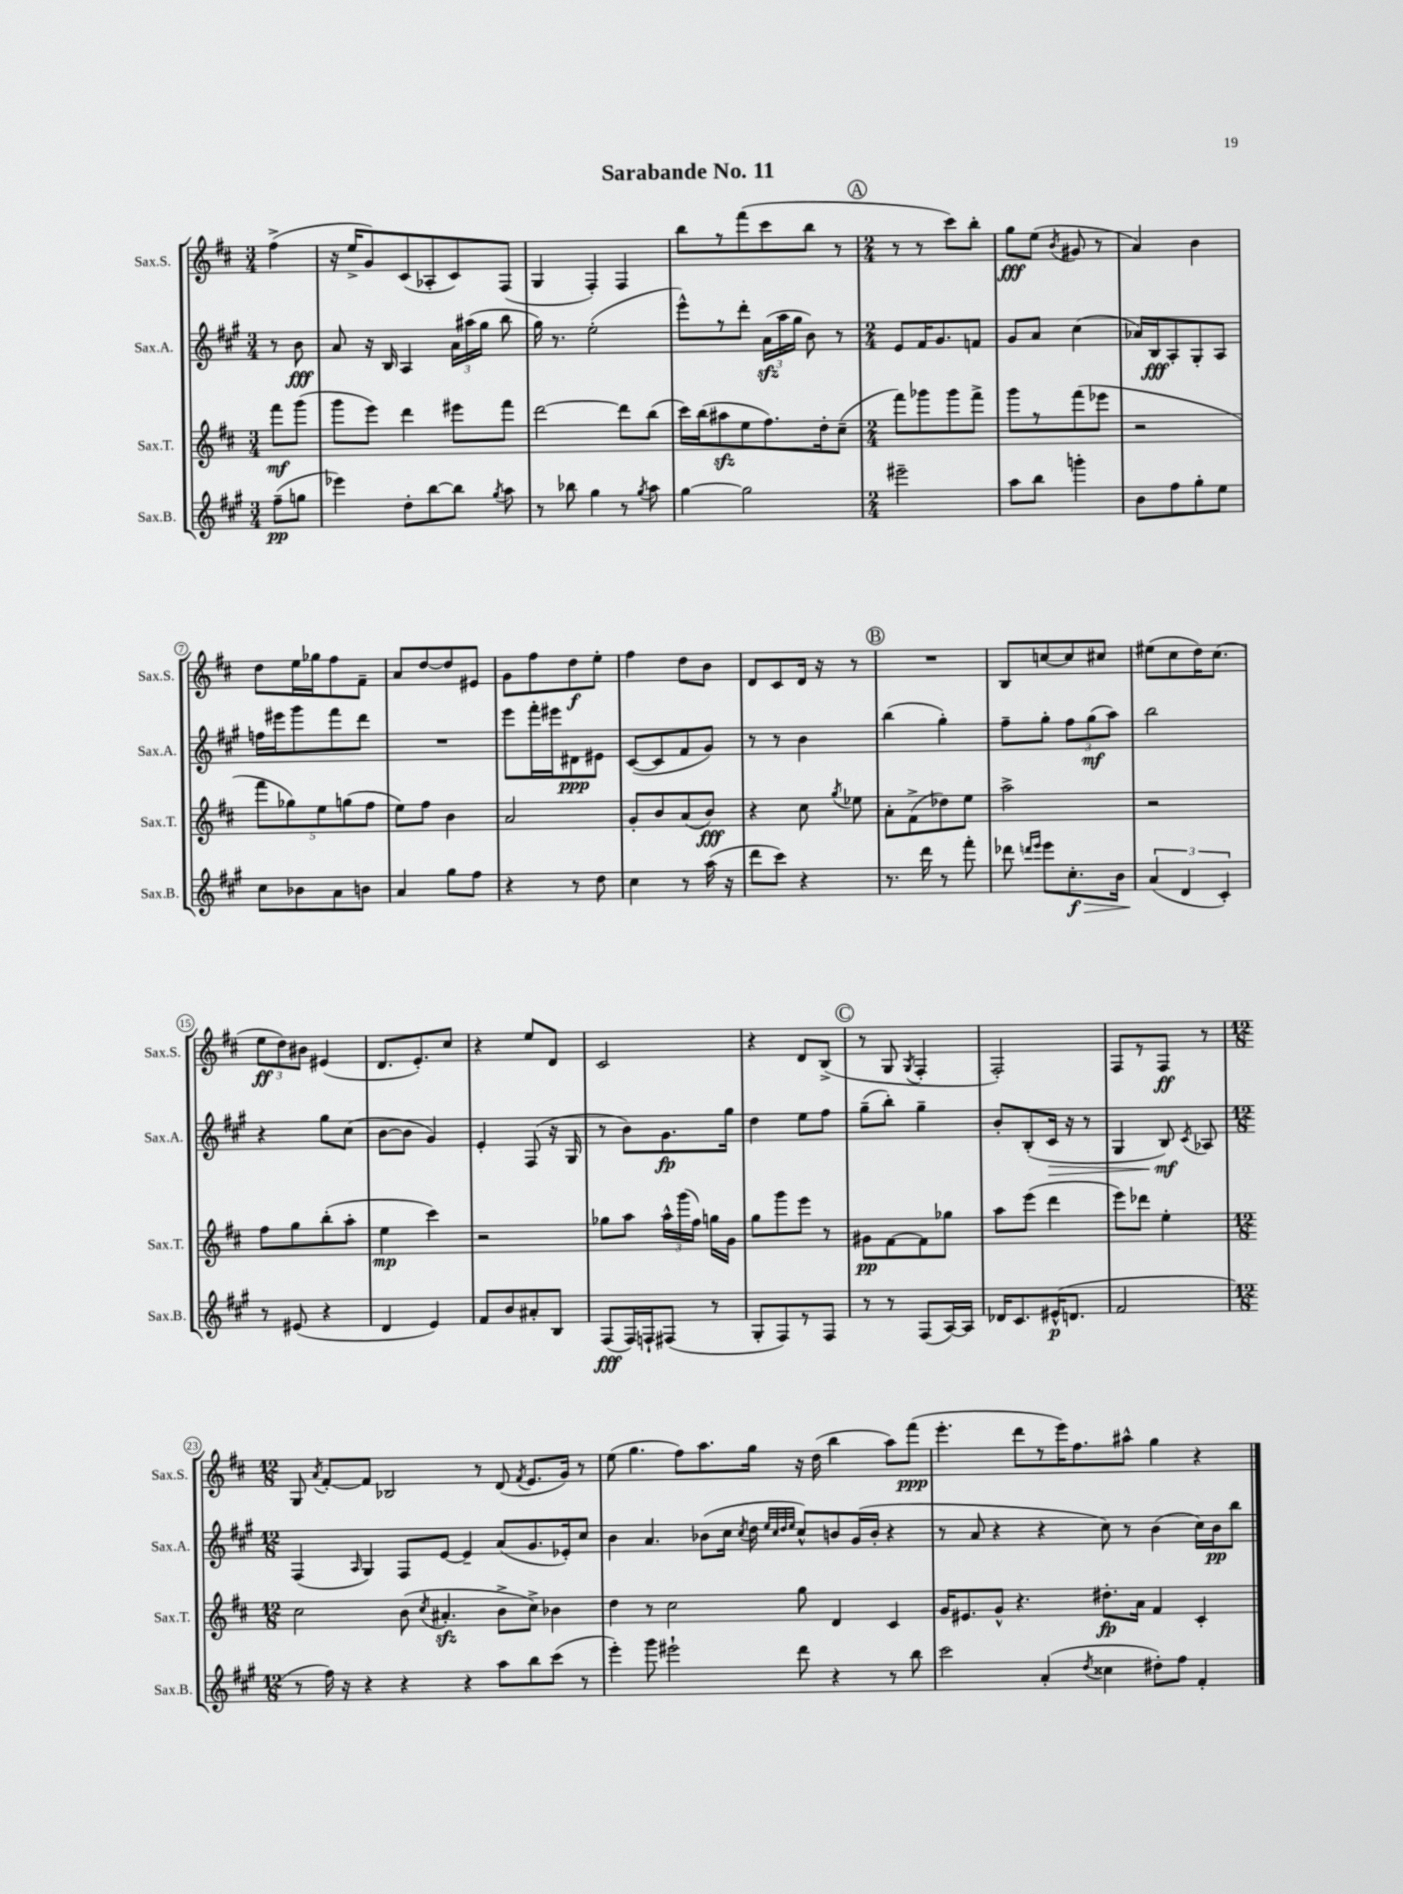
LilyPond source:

\header { title = "Sarabande No. 11" }
<<
\new StaffGroup <<
\new Staff = "s0" \with { instrumentName = "Sax.S." shortInstrumentName = "Sax.S." } {
    \clef treble \key d \major \numericTimeSignature \time 3/4 \partial 4
    \autoBeamOff fis''4->( |
    r16 e''16[-> g'8) cis'8( aes8-. cis'8) fis8]( |
    g4 fis4-.) fis4 |
    b''8[ r8 fis'''8( cis'''8 b''8] r8 |
    \mark \markup { \circle "A" } \numericTimeSignature \time 2/4 r8 r8 cis'''8[) b''8]-. |
    g''8[\fff e''8]( \acciaccatura { b'8 } gis'8 r8 |
    a'4) b'4 |
    d''8[ e''16 ges''16 fis''8 fis'8]-- |
    a'8[ d''8~ d''8 eis'8] |
    g'8[ fis''8 d''8\f e''8]-. |
    fis''4 d''8[ b'8] |
    d'8[ cis'8 d'16] r16 r8 |
    \mark \markup { \circle "B" } R2 |
    b8[ c''8~ c''8 cis''8] |
    eis''8[( cis''8 d''16) cis''8.]( |
    \tuplet 3/2 { e''8[\ff d''8) bis'8] } eis'4( |
    d'8.[ e'8.-.) cis''8] |
    r4 e''8[ d'8] |
    cis'2 |
    r4 d'8[ b8]->( |
    \mark \markup { \circle "C" } r8 g8 \acciaccatura { g8 } fis4-. |
    fis2-.) |
    fis8[ r8 fis8]\ff r8 |
    \numericTimeSignature \time 12/8 g8 \acciaccatura { a'8 } fis'8[~-. fis'8] bes2 r8 d'8( \acciaccatura { fis'8 } e'8.[ g'16]) r8 |
    e''8( g''4. fis''8[) a''8. g''16] r16 d''16( b''4 a''8[) fis'''8]\ppp( |
    e'''4.-. d'''8[ r8 e'''16) fis''8. ais''8]-^ g''4 r4 \bar "|." |
}
\new Staff = "s1" \with { instrumentName = "Sax.A." shortInstrumentName = "Sax.A." } {
    \clef treble \key a \major \numericTimeSignature \time 3/4 \partial 4
    \autoBeamOff r8 b'8\fff |
    a'8 r16 b16 a4 \tuplet 3/2 { a'16[ ais''16( gis''16] } b''8 |
    gis''16) r8. e''2-.( |
    e'''8[-^) r8 d'''8]-. \tuplet 3/2 { a'16[\sfz( a''16 gis''16] } b'8) r8 |
    \mark \markup { \circle "A" } \numericTimeSignature \time 2/4 e'8[ fis'16 gis'8. f'8] |
    gis'8[ a'8] cis''4( |
    aes'16[) b16\fff a8-. gis8-. a8] |
    f''16[ eis'''16 gis'''8 fis'''8 d'''8] |
    R2 |
    e'''8[ fis'''16-. eis'''16 dis'8\ppp eis'8] |
    cis'8[~( cis'8 fis'8 gis'8]) |
    r8 r8 b'4 |
    \mark \markup { \circle "B" } b''4( gis''4-.) |
    fis''8[-- gis''8]-. \tuplet 3/2 { fis''8[ gis''8\mf( a''8]) } |
    b''2 |
    r4 gis''8[ cis''8]( |
    b'8[~ b'8] gis'4) |
    e'4-. fis8( r16 gis16 |
    r8 b'8[) gis'8.\fp gis''16] |
    d''4 e''8[ fis''8] |
    \mark \markup { \circle "C" } gis''8[--( b''8]-.) gis''4-- |
    b'8[-. b8-.( cis'16]\> r16 r8 |
    gis4 b8\mf\!) \acciaccatura { cis'8 } aes8 |
    \numericTimeSignature \time 12/8 fis4( \grace { a16 } gis4) fis8[ e'8]~ e'4-- a'8[( gis'8. ees'16-.) cis''8] |
    b'4 a'4. bes'8[( cis''16] \acciaccatura { cis''8 } d''16 \grace { e''32[ cis''32 d''32 e''32] } cis''8[-^) b'8 gis'16( b'16]-. r4 |
    r8 a'8 r4 r4 cis''8) r8 b'4( cis''16[) b'16\pp b''8] \bar "|." |
}
\new Staff = "s2" \with { instrumentName = "Sax.T." shortInstrumentName = "Sax.T." } {
    \clef treble \key d \major \numericTimeSignature \time 3/4 \partial 4
    \autoBeamOff fis'''8[\mf g'''8]( |
    g'''8[ e'''8]) d'''4 eis'''8[ fis'''8] |
    d'''2~ d'''8[ b''8]( |
    cis'''16[) b''16( ais''8\sfz e''8 fis''8.) d''16-. cis''8]--( |
    \mark \markup { \circle "A" } \numericTimeSignature \time 2/4 fis'''8[) ges'''8 ges'''8 fis'''8]-> |
    g'''8[ r8 fis'''8( ees'''8] |
    r2 |
    \tuplet 5/4 { fis'''8[ ges''8) e''8 g''8( fis''8] } |
    e''8[) fis''8] b'4 |
    a'2 |
    g'8[-. b'8 a'8( b'8]\fff) |
    r4 cis''8 \acciaccatura { g''8 } ees''8 |
    \mark \markup { \circle "B" } a'8[-. fis'8->( des''8) e''8] |
    a''2-> |
    r2 |
    fis''8[ g''8 b''8-.( a''8]-. |
    e''4\mp cis'''4) |
    r2 |
    ges''8[ a''8] \tuplet 3/2 { a''16[-^ g'''16( fis''16]) } g''16[ g'16] |
    g''8[ g'''8 e'''8] r8 |
    \mark \markup { \circle "C" } gis'8[\pp fis'8~ fis'8 ges''8] |
    a''8[ e'''8]( d'''4 |
    e'''8[) des'''8] e''4-. |
    \numericTimeSignature \time 12/8 cis''2 b'8( \acciaccatura { cis''8 } ais'4.-.\sfz b'8[-> cis''8]->) bes'4 |
    d''4 r8 cis''2 g''8 d'4 cis'4 |
    g'16[ eis'8. g'8]-^ r4. dis''8.[-.\fp a'16] fis'4 cis'4-. \bar "|." |
}
\new Staff = "s3" \with { instrumentName = "Sax.B." shortInstrumentName = "Sax.B." } {
    \clef treble \key a \major \numericTimeSignature \time 3/4 \partial 4
    \autoBeamOff fis''8[--\pp( g''8] |
    ees'''4) d''8[-. b''8~ b''8] \acciaccatura { gis''8 } a''8 |
    r8 bes''8 gis''4 r8 \acciaccatura { gis''8 } a''8 |
    gis''4~ gis''2 |
    \mark \markup { \circle "A" } \numericTimeSignature \time 2/4 eis'''2-- |
    a''8[ b''8] g'''4-. |
    b'8[ fis''8 gis''8-. e''8] |
    cis''8[ bes'8 a'8 b'8] |
    a'4 gis''8[ fis''8] |
    r4 r8 d''8 |
    cis''4 r8 a''16( r16 |
    d'''8[ cis'''8]) r4 |
    \mark \markup { \circle "B" } r8. d'''16 r8 fis'''8-. |
    des'''8 \grace { d'''16[ e'''16] } e'''8[ cis''8.-.\f\> b'16] |
    \tuplet 3/2 { a'4\!( d'4 cis'4-.) } |
    r8 eis'8( r4 |
    d'4 e'4) |
    fis'8[ b'8 ais'8-. b8] |
    fis8[\fff( fis16) f16-! fis8]( r8 |
    gis8[-. fis8) r8 fis8] |
    \mark \markup { \circle "C" } r8 r8 fis8[( a16~) a16] |
    des'16[ cis'8. eis'16-^\p( d'8.] |
    fis'2 |
    \numericTimeSignature \time 12/8 r8 fis''16) r16 r4 r4 r4 a''8[ b''8 cis'''8]( r8 |
    e'''4-.) gis'''8 eis'''2-! d'''8 r4 r8 b''8 |
    cis'''2 a'4-.( \acciaccatura { d''8 } cisis''4 dis''8[-.) fis''8] fis'4-. \bar "|." |
}
>>
>>
\layout { \context { \Score \override BarNumber.stencil = #(make-stencil-circler 0.1 0.3 ly:text-interface::print) } }
